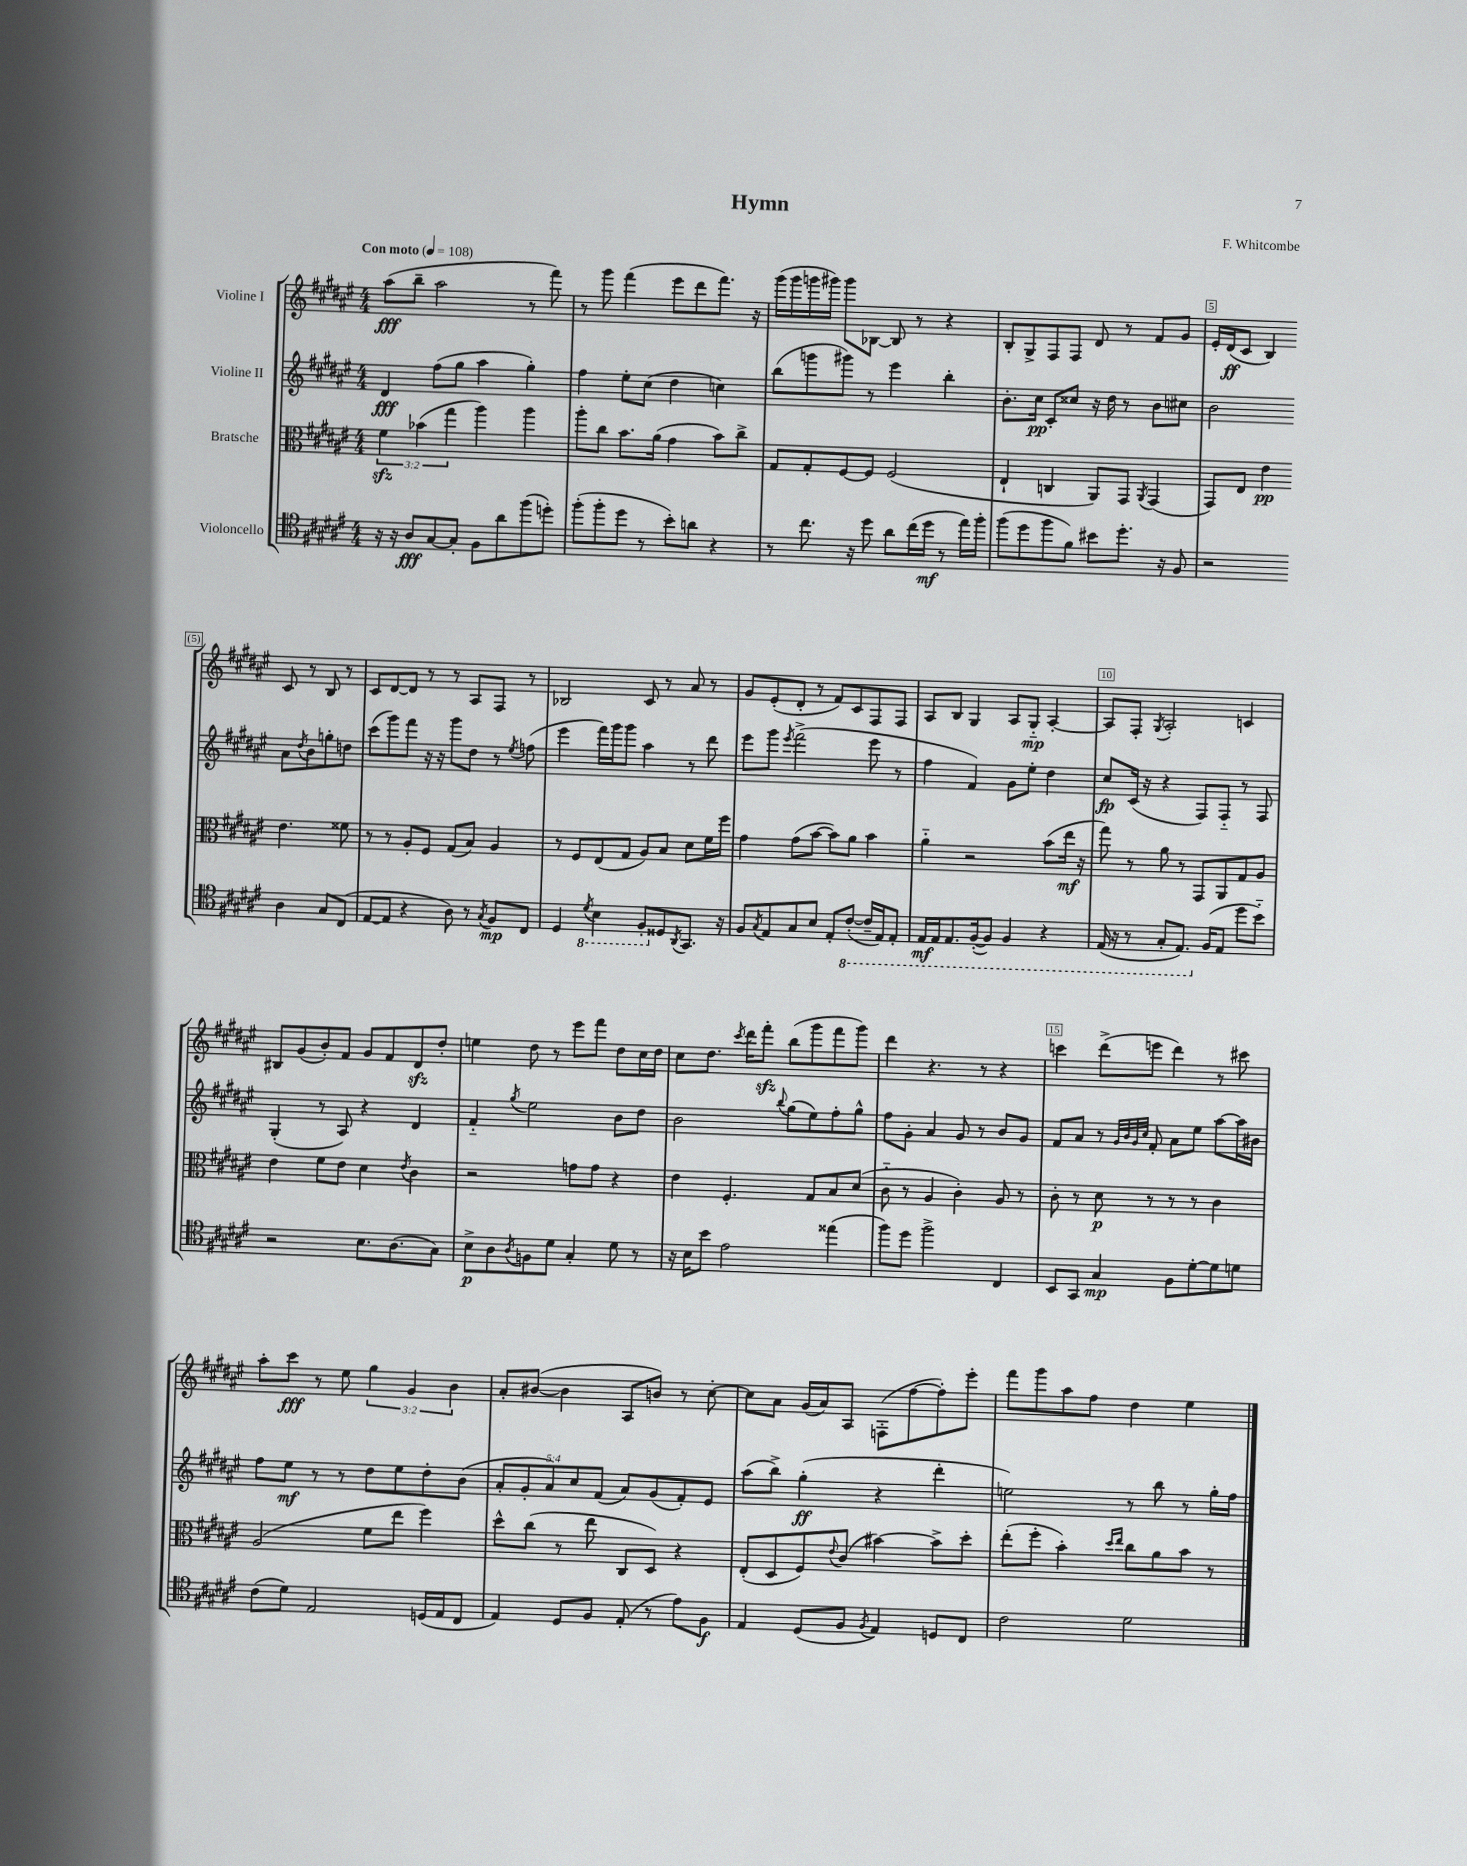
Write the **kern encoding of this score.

**kern	**kern	**kern	**kern
*staff4	*staff3	*staff2	*staff1
*clefC4	*clefC3	*clefG2	*clefG2
*k[f#c#g#d#a#e#]	*k[f#c#g#d#a#e#]	*k[f#c#g#d#a#e#]	*k[f#c#g#d#a#e#]
*M4/4	*M4/4	*M4/4	*M4/4
*MM108	*MM108	*MM108	*MM108
16r	6f#	4d#	(8aa#
16r	.	.	.
8A#	.	.	8bb~
.	(6b-	.	.
[8G#	.	(8ff#	2aa#
.	6gg#	.	.
8G#']	.	8gg#	.
8F#	4aa#)	4aa#	.
8a#	.	.	.
(8ff#	4aa#	4gg#')	8r
8dd')	.	.	8fff#)
=	=	=	=
(8ff#'	8aa#'	4ff#	8r
8ff#'	8cc#	.	8ggg#
8dd#	8.b	8ee#'	(4fff#
8r	.	(8cc#	.
.	(16a#	.	.
8b')	4g#	4dd#	8eee#
8a	.	.	8ddd#
4r	8b)	4cc)	8.fff#)
.	8cc#^	.	.
.	.	.	16r
=	=	=	=
8r	8G#	(8bb	(16ggg#
.	.	.	16ggg#
8.cc#	8G#'	8ggg	16ggg
.	.	.	16ggg#)
.	[8F#	8ggg#)	8ggg#
16r	.	.	.
8dd#	8F#]	8r	[8B-
8a#	(2F#	4eee#	8B-]
(16cc#	.	.	8r
16dd#	.	.	.
8r	.	4bb'	4r
16ee#)	.	.	.
16ff#'	.	.	.
=	=	=	=
(8ff#	4E#`	8.b'	8B'
8dd#	.	.	8G#^
.	.	16cc#	.
8ff#	4C	8c#'	8F#
8f#)	.	8cc##	8F#
8b#	8AA#)	16r	8d#
.	.	16dd#	.
8.dd#'	8GG#	8r	8r
.	8qAA#	.	.
.	(4GG#	8b	8f#
16r	.	.	.
8F#	.	8cc#	8g#
=	=	=	=
2r	8GG#)	2b	16e#'
.	.	.	(16d#
.	8E#	.	8c#
.	4e#	.	4B)
4A#	4.e#	8a#	8c#
.	.	8qdd#	.
.	.	8b	8r
8G#	.	8gg'	8B
(8C#	8f##	8dd	8r
=	=	=	=
[8E#	8r	(8ccc#	8c#
8E#]	8r	8ggg#)	[8d#
4r	8A#'	8fff#	8d#]
.	8F#	16r	8r
.	.	16r	.
8A#)	(8G#	8ggg#	8r
8r	8B)	8dd#	8A#
8qG#	.	.	.
8F#	4A#	8r	8F#
.	.	8qee#	.
8C#	.	(8ff	8r
=	=	=	=
4D#	8r	4eee#	2B-
.	8F#	.	.
8qD#	.	.	.
4BB	(8E#	16fff#)	.
.	.	16ggg#	.
.	8G#	8ggg#	.
8FF#'	8A#)	4aa#	8c#
8D##	8B	.	8r
8qAA#	.	.	.
8.GG#	8d#	8r	8a#
.	16f#	8ddd#	8r
16r	16ff#	.	.
=	=	=	=
8F#	4g#	8eee#	8g#
8qG#	.	.	.
8E#	.	8ggg#	(8e#'
.	.	8qeee#	.
8G#	(8g#	(2fff#^	8d#'
8B	[8b	.	8r
8E#'	8b])	.	8f#)
([8C#'	8a#	.	8c#
16C#~]	4b	8eee#	8F#
16EE#)	.	.	.
8EE#'	.	8r	8F#
=	=	=	=
16EE#	4a#'~	4ff#	8A#
16EE#	.	.	.
8.EE#	.	.	8B
.	2r	4f#)	4G#
([16FF#'	.	.	.
8FF#])	.	.	.
4FF#	.	8g#	8A#
.	.	8ee#'	8G#'~
4r	(8b	4dd#	[4A#'
.	16ee#	.	.
.	16r	.	.
=	=	=	=
(16EE#	8gg#)	8cc#	8A#]
16r	.	.	.
8r	8r	(16c#	8F#'
.	.	16r	.
.	.	.	8qG#
8GG#'	8a#	4r	2A#'
8.EE#)	8r	.	.
.	8GG#	8F#)	.
(16F#	.	.	.
8E#	8AA#	8F#'~	.
8dd#	8G#	8r	4c
8b'~)	8A#	8F#	.
=	=	=	=
2r	4e#	(4G#'	8B#
.	.	.	(8g#
.	8f#	8r	8b')
.	8e#	8A#)	8f#
8.B	4d#	4r	8g#
.	.	.	8f#
(8.A#	.	.	.
.	8qe#	.	.
.	4c#	4d#	8d#
8G#)	.	.	8dd#'
=	=	=	=
8B^	2r	4f#'~	4ee
8A#	.	.	.
8qA#	.	8qgg#	.
8F	.	2ee#	8dd#
8d#	.	.	8r
4G#'	8g	.	8eee#
.	8g	.	8fff#
8d#	4r	8b	8dd#
8r	.	8dd#	16cc#
.	.	.	16dd#
=	=	=	=
16r	4e#	2b	8cc#
16B	.	.	.
8b	.	.	8.dd#
2e#	4.F#'	.	.
.	.	.	8qccc#
.	.	.	16ddd#
.	.	.	8fff#'
.	.	8qqbb	.
.	.	(8gg#	(8bb
.	8G#	8ee#)	8ggg#
(4ee##	8B	8ff#'	8fff#
.	(8d#	8gg#^^	8ggg#)
=	=	=	=
8ff#)	8c#'~	8ff#	4ddd#
8dd#	8r	8g#'	.
2ff#^	4A#	4a#	4.r
.	4c#')	8g#	.
.	.	8r	8r
4C#	8A#	8b	4r
.	8r	8g#	.
=	=	=	=
8BB	8c#'	8f#	4ccc
8GG#	8r	8a#	.
4G#	8d#	8r	(8ddd#^
.	.	32qqg#	.
.	.	32qqb	.
.	.	32qqg#	.
.	.	32qqcc#	.
.	8r	8f#'	8eee
8F#	8r	8a#	4ddd#)
[8d#'	8r	8ee#	.
8d#]	4c#	[8aa#	8r
8d	.	16aa#]	8ccc#
.	.	16b#	.
=	=	=	=
(8c#	(2A#	8ff#	8aa#'
8d#)	.	8ee#	8ccc#
2E#	.	8r	8r
.	.	8r	8ee#
.	8f#	8dd#	6gg#
.	8ee#	8ee#	.
.	.	.	6g#
(16D	4ff#)	8dd#'	.
16E#	.	.	.
.	.	.	6b
8C#	.	(8b	.
=	=	=	=
4E#)	8dd#^^	10a#'	8a#'
.	.	10g#'	.
.	(8cc#	.	([8b#
.	.	10a#)	.
8D#	8r	.	4b#]
.	.	10cc#	.
8F#	8ee#	.	.
.	.	(10f#	.
(8E#'	8C#	8a#)	8A#
8r	8D#)	(8g#	8b)
8e#)	4r	8f#')	8r
8F#	.	8e#	[8cc#'
=	=	=	=
4E#	(8E#'	(8aa#	8cc#]
.	8D#	8bb^)	8a#
(8D#	8F#)	(4gg#'	(16g#
.	.	.	16a#)
.	8qqe#	.	.
8F#	(8c#	.	8A#
8qF#	.	.	.
4E#)	[4b#)	4r	(8F'
.	.	.	[8ff#
8D	8b#^]	4ddd#'	8ff#'])
8C#	8dd#'	.	8eee#'
=	=	=	=
2c#	(8ee#'	2ee)	8fff#
.	8ff#'	.	8ggg#
.	4b')	.	8aa#
.	.	.	8ff#
.	16qqdd#	.	.
.	16qqee#	.	.
2d#	8cc#	8r	4dd#
.	8a#	8bb	.
.	8b	8r	4ee#
.	8r	16gg#'	.
.	.	16ff#	.
==	==	==	==
*-	*-	*-	*-
